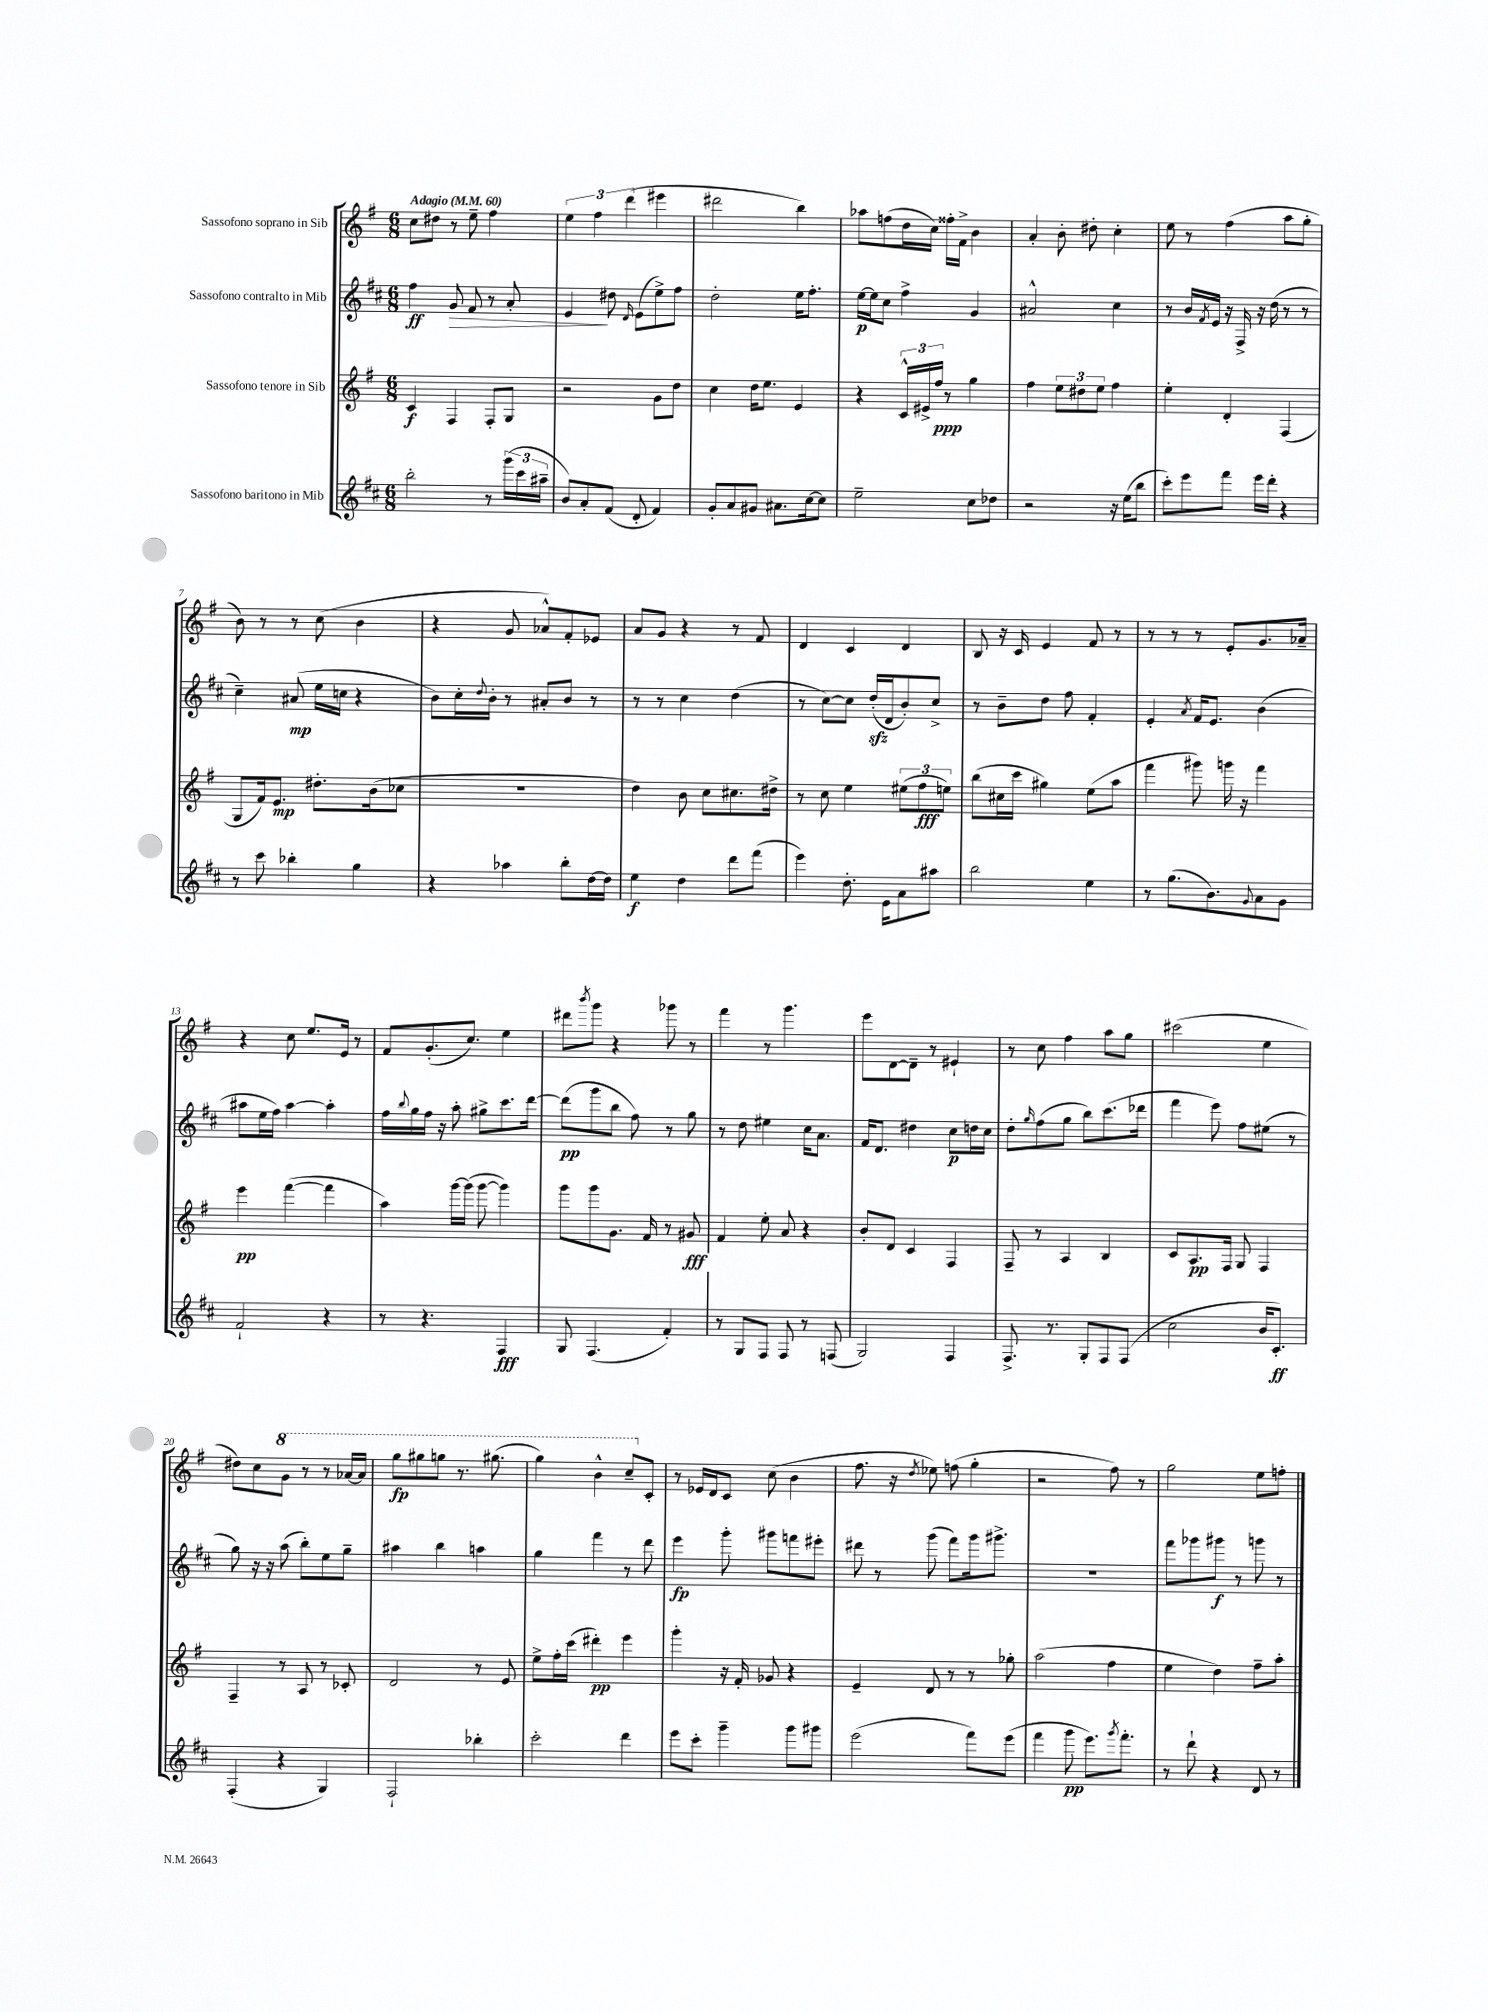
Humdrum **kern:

**kern	**dynam	**kern	**dynam	**kern	**dynam	**kern	**dynam
*part4	*part4	*part3	*part3	*part2	*part2	*part1	*part1
*staff4	*staff4	*staff3	*staff3	*staff2	*staff2	*staff1	*staff1
*I"Sassofono baritono in Mib	*	*I"Sassofono tenore in Sib	*	*I"Sassofono contralto in Mib	*	*I"Sassofono soprano in Sib	*
*clefG2	*	*clefG2	*	*clefG2	*	*clefG2	*
*k[f#c#]	*	*k[f#]	*	*k[f#c#]	*	*k[f#]	*
*M6/8	*	*M6/8	*	*M6/8	*	*M6/8	*
*MM60	*	*MM60	*	*MM60	*	*MM60	*
=1	=1	=1	=1	=1	=1	=1	=1
!	!	!	!	!	!	!LO:TX:a:B:t=Adagio	!
2bb'\	.	4c/	f	4ff#\	ff	8cc\L	.
.	.	.	.	.	.	8dd#X\J	.
!	!	!	!	!	!LO:HP:b	!	!
.	.	4F#/	.	8g/	>	8r	.
.	.	.	.	8f#/	.	8ee~\	.
8r	.	8F#'/L	.	8r	.	4ff#\	.
(24ggg\LL	.	8G/J	.	8a'/	.	.	.
24ccc#\	.	.	.	.	.	.	.
24aa#X~\JJ	.	.	.	.	.	.	.
=2	=2	=2	=2	=2	=2	=2	=2
8b/L)	.	2r	.	4e/	.	6ee\	.
8a'/	.	.	.	.	.	.	.
.	.	.	.	.	.	6ff#\	.
(8f#/J	.	.	.	8dd#X\	]	.	.
.	.	.	.	.	.	(6ddd\	.
.	.	.	.	16qqd/	.	.	.
8d'/	.	.	.	(8e\L	.	.	.
4f#/)	.	8g\L	.	8ee^\)	.	4eee#X\	.
.	.	8dd\J	.	8ff#\J	.	.	.
=3	=3	=3	=3	=3	=3	=3	=3
8g'/L	.	4cc\	.	2dd'\	.	2ddd#X\	.
8a/	.	.	.	.	.	.	.
8g#X/J	.	16dd\KL	.	.	.	.	.
.	.	8.ee\J	.	.	.	.	.
8.a#X\L	.	.	.	.	.	.	.
.	.	4e/	.	16ee\KL	.	4bb\)	.
[16cc#\k	.	.	.	8.ff#'\J	.	.	.
8cc#\J]	.	.	.	.	.	.	.
=4	=4	=4	=4	=4	=4	=4	=4
2ee~\	.	4r	.	[16ee\LL	p	8aa-X\L	.
.	.	.	.	16ee\J]	.	.	.
.	.	.	.	8cc#\J	.	(8ffn\	.
.	.	24c^^/LL	.	4ff#^\	.	16dd\L	.
.	.	24e#X^/	.	.	.	.	.
.	.	.	.	.	.	16cc\JJ)	.
.	.	24ff#/JJ	ppp	.	.	.	.
.	.	8r	.	.	.	16ff##X'\LL	.
.	.	.	.	.	.	16f#^\JJ	.
8cc#\L	.	4gg\	.	4g/	.	4b\	.
8dd-X\J	.	.	.	.	.	.	.
=5	=5	=5	=5	=5	=5	=5	=5
2r	.	4ff#\	.	2a#X^^/	.	4a'/	.
.	.	12ee\L	.	.	.	8b'\	.
.	.	12dd#X\	.	.	.	.	.
.	.	.	.	.	.	8dd#X'\	.
.	.	12ee\J	.	.	.	.	.
16r	.	4ff#\	.	4cc#\	.	4cc'\	.
(16ee\KL	.	.	.	.	.	.	.
8bb\J	.	.	.	.	.	.	.
=6	=6	=6	=6	=6	=6	=6	=6
8ccc#'\L)	.	4ee'\	.	8r	.	8ee\	.
8eee\	.	.	.	16b/LL	.	8r	.
.	.	.	.	8qf#/	.	.	.
.	.	.	.	16e/JJ	.	.	.
8fff#\J	.	4d'/	.	16r	.	(4ff#\	.
.	.	.	.	16F#^/	.	.	.
16eee\LL	.	.	.	16r	.	.	.
16ddd'\JJ	.	.	.	(16dd\	.	.	.
4r	.	(4F#/	.	8r	.	8aa\L	.
.	.	.	.	8r	.	8gg'\J	.
!!LO:LB:g=z
=7	=7	=7	=7	=7	=7	=7	=7
8r	.	8G/L	.	4cc#~\)	.	8b\)	.
8ccc#\	.	16f#/k)	.	.	.	8r	.
.	.	8.e/J	mp	.	.	.	.
4bb-X'\	.	.	.	(8a#X/	mp	8r	.
.	.	8.dd#X'\L	.	16ee\LL	.	(8cc\	.
.	.	.	.	16ccn\JJ	.	.	.
4gg\	.	.	.	4r	.	4b\	.
.	.	(16b\k	.	.	.	.	.
.	.	8cc-X\J	.	.	.	.	.
=8	=8	=8	=8	=8	=8	=8	=8
4r	.	2.r	.	8b\L)	.	4r	.
.	.	.	.	16cc#'\L	.	.	.
.	.	.	.	8qqdd/	.	.	.
.	.	.	.	16b'\JJ	.	.	.
4aa-X\	.	.	.	8r	.	8g/	.
.	.	.	.	8a#X'/L	.	8a-X^^/L)	.
8bb'\L	.	.	.	8b/J	.	8f#'/	.
[16dd\L	.	.	.	8r	.	8e-X/J	.
16dd\JJ]	.	.	.	.	.	.	.
=9	=9	=9	=9	=9	=9	=9	=9
4ee\	f	4dd\)	.	8r	.	8a/L	.
.	.	.	.	8r	.	8g/J	.
4dd\	.	8b\	.	4cc#\	.	4r	.
.	.	8cc\L	.	.	.	.	.
8ddd\L	.	8.cc#X\	.	(4dd\	.	8r	.
(8fff#\J	.	.	.	.	.	8f#/	.
.	.	16dd#X^\Jk	.	.	.	.	.
=10	=10	=10	=10	=10	=10	=10	=10
4eee\)	.	8r	.	8r	.	4d/	.
.	.	8cc\	.	[8cc#\L)	.	.	.
8.dd'\	.	4ee\	.	8cc#\J]	.	4c/	.
.	.	.	.	(16ddzz'/LL	.	.	.
16e\KL	.	.	.	16d/J	.	.	.
8a\	.	(12ee#X\L	.	8b'/)	.	4d/	.
.	.	12ff#\	fff	.	.	.	.
8aa#X\J	.	.	.	8cc#^/J	.	.	.
.	.	12een\J)	.	.	.	.	.
=11	=11	=11	=11	=11	=11	=11	=11
2bb\	.	(8bb\L	.	8r	.	8B/	.
.	.	16cc#X\L	.	8b~\L	.	16r	.
.	.	16ccc\JJ	.	.	.	16c/	.
.	.	4gg#X\)	.	8dd\J	.	4e/	.
.	.	.	.	8ff#\	.	.	.
4ee\	.	(8ee\L	.	4f#'/	.	8f#/	.
.	.	8aa\J	.	.	.	8r	.
=12	=12	=12	=12	=12	=12	=12	=12
8r	.	4fff#\	.	4e'/	.	8r	.
(8.gg\L	.	.	.	.	.	8r	.
.	.	.	.	8qa/	.	.	.
.	.	8ggg#X\)	.	16f#/KL	.	8r	.
8.b\)	.	.	.	8.e/J	.	.	.
.	.	16gggn\	.	.	.	8e'/L	.
.	.	16r	.	.	.	.	.
8qqg/	.	.	.	.	.	.	.
8a\	.	4fff#\	.	(4b\	.	8.g/	.
8g\J	.	.	.	.	.	.	.
.	.	.	.	.	.	16a-X~/Jk	.
!!LO:LB:g=z
=13	=13	=13	=13	=13	=13	=13	=13
2f#`/	.	4eee\	pp	8aa#X\L	.	4r	.
.	.	.	.	16ee\L	.	.	.
.	.	.	.	16ff#\JJ)	.	.	.
.	.	([4fff#\	.	[4aa#\	.	8cc\	.
.	.	.	.	.	.	8.ee/L	.
4r	.	4fff#\]	.	4aa#'\]	.	.	.
.	.	.	.	.	.	16e/Jk	.
.	.	.	.	.	.	8r	.
=14	=14	=14	=14	=14	=14	=14	=14
8r	.	4aa\)	.	16ff#\LL	.	8f#/L	.
.	.	.	.	8qqbb/	.	.	.
.	.	.	.	16gg\	.	.	.
4.r	.	.	.	16ff#\JJ	.	(8.g'/	.
.	.	.	.	16r	.	.	.
.	.	[16ggg\LL	.	8aa'\	.	.	.
.	.	(16ggg\JJ]	.	.	.	8.cc/J)	.
.	.	[8ggg\	.	8gg#X^\L	.	.	.
4F#/	fff	4ggg\])	.	8.ccc#\	.	4ee\	.
.	.	.	.	[16ddd\Jk	.	.	.
=15	=15	=15	=15	=15	=15	=15	=15
8G/	.	8ggg\L	.	(8ddd\L]	pp	8ddd#X\L	.
.	.	.	.	.	.	8qbbb/	.
(4.F#/	.	8ggg\	.	8ggg\	.	8ggg\J	.
.	.	8.g\J	.	8bb\J	.	4r	.
.	.	.	.	8ff#\)	.	.	.
.	.	16f#/	.	.	.	.	.
4f#'/)	.	8r	.	8r	.	8ggg-X\	.
.	.	8g#X/	fff	8gg\	.	8r	.
=16	=16	=16	=16	=16	=16	=16	=16
8r	.	4f#/	.	8r	.	4fff#\	.
8G/L	.	.	.	8dd\	.	.	.
8F#/J	.	8ee'\	.	4ee#X\	.	8r	.
8F#/	.	8a/	.	.	.	4.ggg\	.
8r	.	4r	.	16cc#\KL	.	.	.
.	.	.	.	8.a\J	.	.	.
(8Fn/	.	.	.	.	.	.	.
=17	=17	=17	=17	=17	=17	=17	=17
2G/)	.	8b'/L	.	16f#/KL	.	8eee\L	.
.	.	.	.	8.d/J	.	.	.
.	.	8d/J	.	.	.	[8d\	.
.	.	4c/	.	4dd#X\	.	8d~\J]	.
.	.	.	.	.	.	8r	.
4F#/	.	4F#/	.	8cc#\L	p	4e#X`/	.
.	.	.	.	16ddn\L	.	.	.
.	.	.	.	16cc#\JJ	.	.	.
=18	=18	=18	=18	=18	=18	=18	=18
8.F#^/	.	8F#~/	.	8dd'\L	.	8r	.
.	.	.	.	16qqgg/	.	.	.
.	.	8r	.	(8ff#\	.	8cc\	.
8.r	.	.	.	.	.	.	.
.	.	4A/	.	8gg\J	.	4ff#\	.
8G'/L	.	.	.	8bb\L)	.	.	.
8F#/	.	4B/	.	(8.ccc#\	.	8aa\L	.
(8F#/J	.	.	.	.	.	8gg\J	.
.	.	.	.	16ddd-X\Jk	.	.	.
=19	=19	=19	=19	=19	=19	=19	=19
2cc#\	.	8c/L	.	4fff#\	.	(2ccc#X\	.
.	.	8.A/	pp	.	.	.	.
.	.	.	.	8eee\)	.	.	.
.	.	16F#/Jk	.	.	.	.	.
.	.	8G/	.	8ff#\L	.	.	.
16b/KL	.	4F#/	.	(8ee#X\J	.	4ee\	.
8.c#'/J)	ff	.	.	.	.	.	.
.	.	.	.	8r	.	.	.
!!LO:LB:g=z
=20	=20	=20	=20	=20	=20	=20	=20
(4F#'/	.	4F#~/	.	8gg\)	.	8dd#X\L)	.
.	.	.	.	16r	.	8cc\	.
.	.	.	.	16r	.	.	.
*	*	*	*	*	*	*8va	*
4r	.	8r	.	(8aa\	.	8gg\J	.
.	.	8A/	.	8bb'\L)	.	8r	.
4G/)	.	8r	.	8ee\	.	8r	.
.	.	8c-X'/	.	8gg~\J	.	[16aa-X/LL	.
.	.	.	.	.	.	16aa-/JJ]	.
=21	=21	=21	=21	=21	=21	=21	=21
2F#`/	.	2d/	.	4aa#X\	.	8ggg\L	fp
.	.	.	.	.	.	8ggg#X\	.
.	.	.	.	4bb\	.	8gggn\J	.
.	.	.	.	.	.	8.r	.
4bb-X'\	.	8r	.	4aan\	.	.	.
.	.	.	.	.	.	(8.ggg#X\	.
.	.	8e/	.	.	.	.	.
=22	=22	=22	=22	=22	=22	=22	=22
2ccc#'\	.	8ee^\L	.	4gg\	.	4ggg\)	.
.	.	16ff#'\L	.	.	.	.	.
.	.	(16ccc\JJ	.	.	.	.	.
.	.	4ddd#X'\)	pp	4fff#\	.	4bb^^\	.
4ddd\	.	4eee\	.	8r	.	8ccc~/L	.
*	*	*	*	*	*	*X8va	*
.	.	.	.	8ddd\	.	8c'/J	.
=23	=23	=23	=23	=23	=23	=23	=23
8eee\L	.	4ggg'\	.	4eee\	fp	8r	.
8ccc#'\J	.	.	.	.	.	16e-X/LL	.
.	.	.	.	.	.	16d/J	.
4ggg~\	.	16r	.	8ggg'\	.	8c/J	.
.	.	16f#'/	.	.	.	.	.
.	.	8g-X/	.	8ggg#X\L	.	(8cc\	.
8ggg\L	.	4r	.	8fffn\	.	4b\	.
8ggg#X\J	.	.	.	8eee#X'\J	.	.	.
=24	=24	=24	=24	=24	=24	=24	=24
(2eee\	.	4e~/	.	8ddd#X\	.	8.ff#\	.
.	.	.	.	8r	.	.	.
.	.	.	.	.	.	16r	.
.	.	.	.	.	.	8qdd/	.
.	.	8d/	.	(8ggg\	.	8ee-X\)	.
.	.	8r	.	8fff#\L)	.	(8ffn\	.
8fff#\L)	.	8r	.	16ggg\k	.	4gg'\	.
.	.	.	.	8.ggg#X^\J	.	.	.
(8eee\J	.	8gg-X'\	.	.	.	.	.
=25	=25	=25	=25	=25	=25	=25	=25
4fff#\	.	(2aa\	.	2.r	.	2r	.
8ggg\	pp	.	.	.	.	.	.
8.eee\L)	.	.	.	.	.	.	.
.	.	4ff#\	.	.	.	8ff#\)	.
8qggg/	.	.	.	.	.	.	.
8.fff#'\J	.	.	.	.	.	.	.
.	.	.	.	.	.	8r	.
=26	=26	=26	=26	=26	=26	=26	=26
8r	.	4ee\	.	8fff#\L	.	2gg\	.
8ddd`\	.	.	.	8ggg-X\	.	.	.
4r	.	4dd\)	.	8ggg#X\J	f	.	.
.	.	.	.	8r	.	.	.
8d/	.	8ff#~\L	.	8gggn\	.	8ee\L	.
8r	.	8aa'\J	.	8r	.	8ffn'\J	.
==	==	==	==	==	==	==	==
*-	*-	*-	*-	*-	*-	*-	*-
